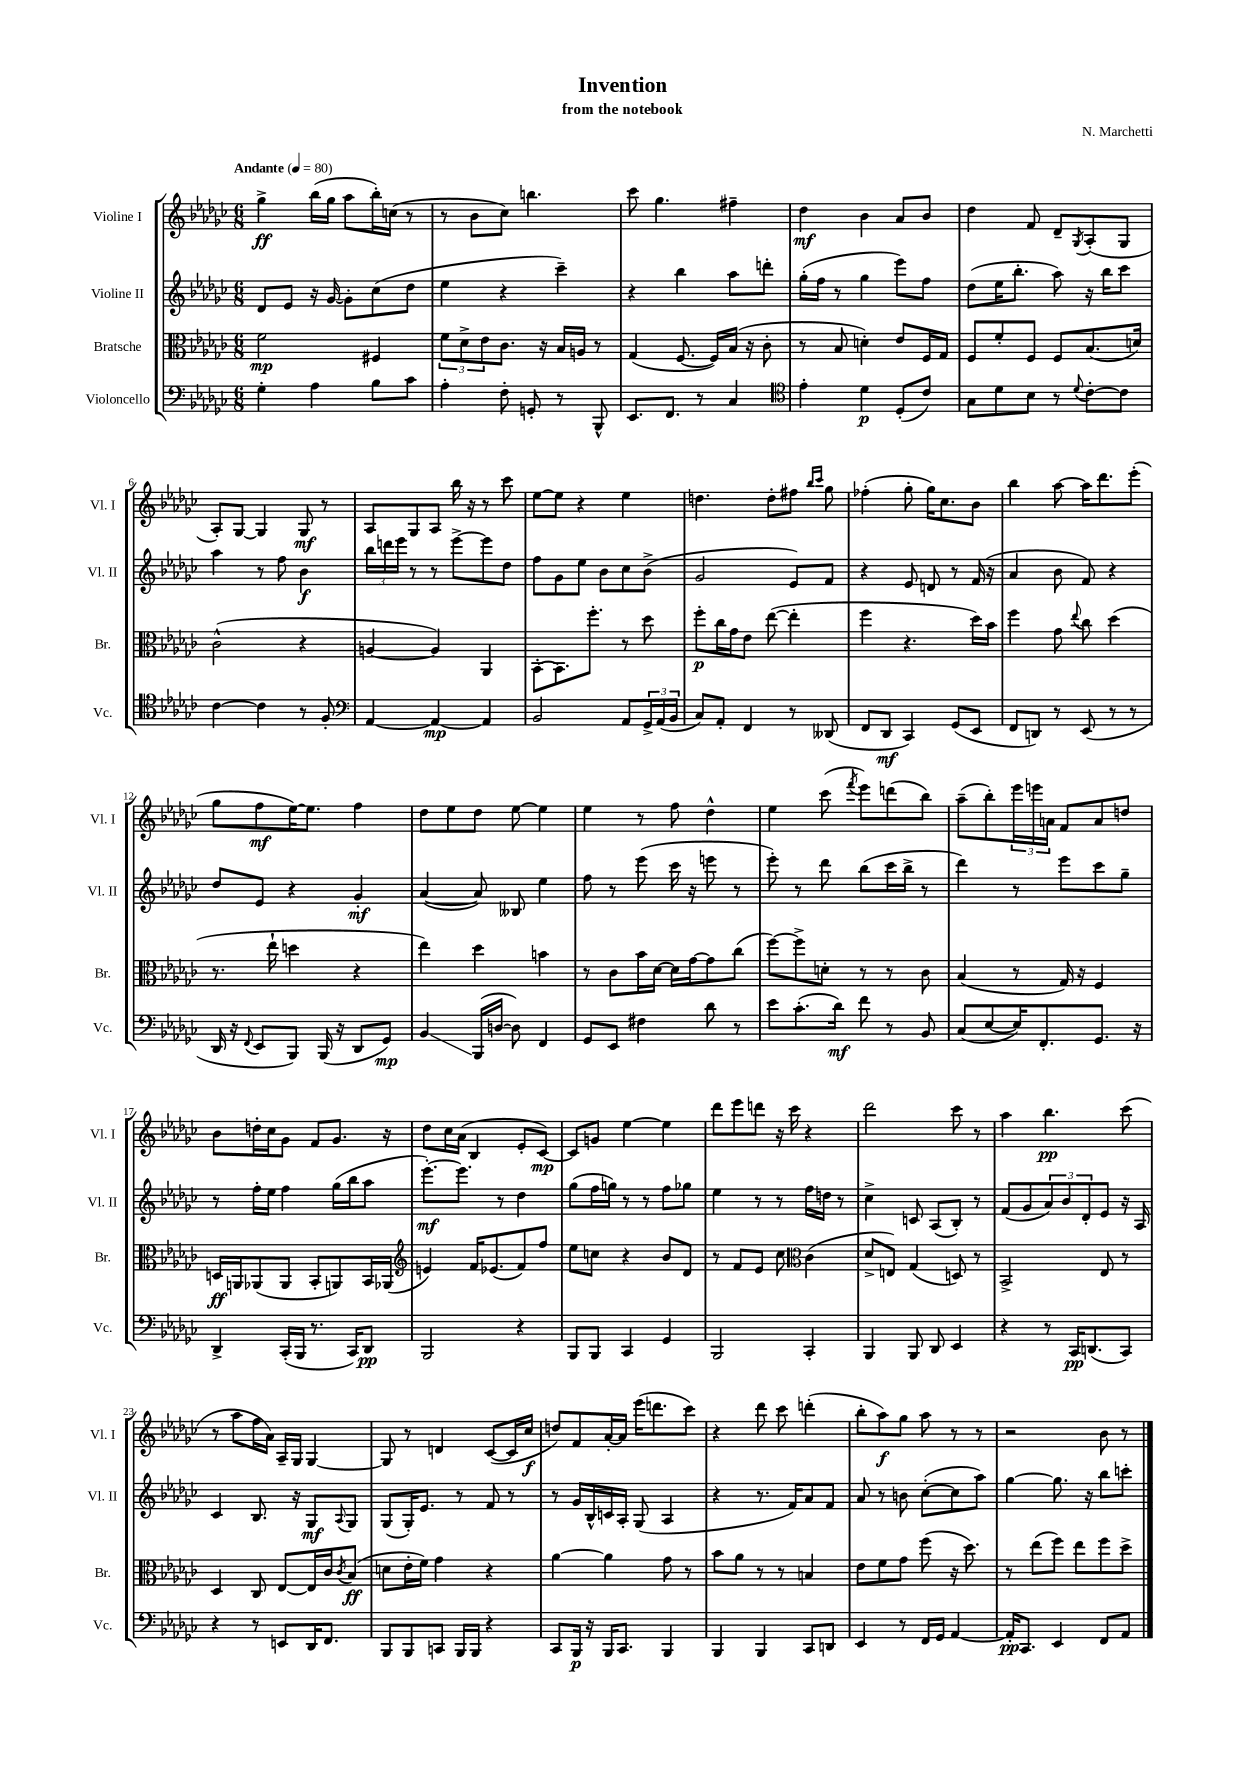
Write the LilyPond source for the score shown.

\header { title = "Invention" composer = "N. Marchetti" subtitle = "from the notebook" }
<<
\new StaffGroup <<
\new Staff = "s0" \with { instrumentName = "Violine I" shortInstrumentName = "Vl. I" } {
    \clef treble \key ges \major \numericTimeSignature \time 6/8 \tempo "Andante" 4 = 80
    ges''4->\ff bes''16( ges''16 aes''8 bes''16-.) c''16( r8 |
    r8 bes'8 ces''8) b''4. |
    ces'''8 ges''4. fis''4-- |
    des''4\mf bes'4 aes'8 bes'8 |
    des''4 f'8 des'8-- \acciaccatura { ges8 } aes8-.( ges8 |
    aes8-.) ges8~ ges4 ges8\mf r8 |
    aes8 ges8 aes8 bes''16 r16 r8 ces'''8 |
    ees''8~ ees''8 r4 ees''4 |
    d''4. d''8-. fis''8 \grace { bes''16 ces'''16 } ges''8 |
    fes''4-.( ges''8-. ges''16) ces''8. bes'8 |
    bes''4 aes''8~ aes''16 des'''8. ees'''8-.( |
    ges''8 f''8\mf ees''16~) ees''8. f''4 |
    des''8 ees''8 des''8 ees''8~ ees''4 |
    ees''4 r8 f''8 des''4-^ |
    ees''4 ces'''8( \acciaccatura { f'''8 } ees'''8) d'''8( bes''8) |
    aes''8--( bes''8-.) \tuplet 3/2 { ees'''16 e'''16 a'16 } f'8 a'8 d''8 |
    bes'8 d''16-. ces''16 ges'8 f'8 ges'8. r16 |
    des''8 ces''16 aes'16( bes4 ees'8-. ces'8~\mp) |
    ces'8 g'8 ees''4~ ees''4 |
    des'''8 ees'''8 d'''8 r16 ces'''16 r4 |
    des'''2 ces'''8 r8 |
    aes''4 bes''4.\pp ces'''8( |
    r8 aes''8 f''16 aes'16) aes16-- ges16 ges4~ |
    ges8 r8 d'4 ces'8~( ces'16 ces''16\f |
    d''8) f'8 aes'16~-. aes'16 ees'''16( d'''8. ces'''8) |
    r4 des'''8 ces'''8 d'''4-.( |
    bes''8-. aes''8\f) ges''8 aes''8 r8 r8 |
    r2 bes'8 r8 \bar "|." |
}
\new Staff = "s1" \with { instrumentName = "Violine II" shortInstrumentName = "Vl. II" } {
    \clef treble \key ges \major \numericTimeSignature \time 6/8
    des'8 ees'8 r16 ges'16~ ges'8-. ces''8( des''8 |
    ees''4 r4 ces'''4--) |
    r4 bes''4 aes''8 d'''8-. |
    ges''16-.( f''16 r8 ges''4 ees'''8) f''8 |
    des''8( ees''16 bes''8.-. aes''8) r16 bes''16 ces'''8 |
    aes''4 r8 f''8 bes'4\f |
    \tuplet 3/2 { bes''16 d'''16 ees'''16 } r8 r8 ees'''8~-> ees'''8 des''8 |
    f''8 ges'8 ees''8 bes'8 ces''8 bes'8->( |
    ges'2 ees'8) f'8 |
    r4 ees'8 d'8 r8 f'16( r16 |
    aes'4 bes'8 f'8) r4 |
    des''8 ees'8 r4 ges'4-.\mf |
    aes'4~( aes'8) beses8 ees''4 |
    f''8 r8 ees'''8( ces'''16 r16 e'''8 r8 |
    ees'''8-.) r8 des'''8 bes''8( ces'''16 bes''16-> r8 |
    des'''4) r8 ees'''8 ces'''8 ges''8-- |
    r8 f''16-. ees''16 f''4 ges''16( bes''16 aes''8 |
    ees'''8.~-.\mf) ees'''8. r8 des''4 |
    ges''8( f''16 g''16) r8 r8 f''8 ges''8 |
    ees''4 r8 r8 f''16 d''16 r8 |
    ces''4-> c'8 aes8( bes8-.) r8 |
    f'8( ges'8 \tuplet 3/2 { aes'8) bes'8 des'8-. } ees'8 r16 aes16 |
    ces'4 bes8. r16 ges8\mf \appoggiatura { aes8 } ges8 |
    ges8( ges16-.) ees'8. r8 f'8 r8 |
    r8 ges'16 bes16-^ c'16 aes16-. ges8( aes4 |
    r4 r8. f'16) aes'8 f'8 |
    aes'8 r8 b'8 ces''8~-.( ces''8 aes''8) |
    ges''4~ ges''8. r16 bes''8 c'''8-. \bar "|." |
}
\new Staff = "s2" \with { instrumentName = "Bratsche" shortInstrumentName = "Br." } {
    \clef alto \key ges \major \numericTimeSignature \time 6/8
    f'2\mp fis4 |
    \tuplet 3/2 { f'8 des'8-> ees'8 } ces'8. r16 bes16 a16 r8 |
    ges4( f8.~ f16) bes16( r16 ces'8-. |
    r8 bes8 d'4-.) ees'8 f16 ges16 |
    f8 f'8-. f8 f8 bes8.( d'16) |
    ces'2-^( r4 |
    a4~ a4) aes,4 |
    bes,8~-. bes,8. f''8.-. r8 des''8 |
    f''8-.\p ces''16 ges'16 ees'8 ees''8~( ees''4-. |
    f''4 r4. des''16) bes'16 |
    f''4 ges'8 \appoggiatura { ees''8 } ces''8 des''4( |
    r8. ees''16-! d''4 r4 |
    ees''4) des''4 b'4 |
    r8 ces'8 bes'16 des'16~ des'16 ges'16~ ges'8 ces''8( |
    f''8~) f''8-> d'8-. r8 r8 ces'8 |
    bes4( r8 ges16) r16 f4 |
    d16\ff a,16 aes,8( aes,8 bes,8-. a,8) bes,16 aes,16( |
    \clef treble e'4) f'16 ees'8.( f'8) f''8 |
    ees''8 c''8 r4 bes'8 des'8 |
    r8 f'8 ees'8 ces''8 \clef alto ces'4( |
    des'8-> e8) ges4( d8) r8 |
    bes,2-> ees8 r8 |
    des4 ces8 ees8~ ees16 ces'16 \acciaccatura { ces'8 } bes8\ff( |
    d'8 ees'16-. f'16) ges'4 r4 |
    aes'4~ aes'4 ges'8 r8 |
    bes'8 aes'8 r8 r8 b4 |
    ees'8 f'8 ges'8 f''8( r16 des''8.) |
    r8 ees''8( f''8) ees''8 f''8 des''8-> \bar "|." |
}
\new Staff = "s3" \with { instrumentName = "Violoncello" shortInstrumentName = "Vc." } {
    \clef bass \key ges \major \numericTimeSignature \time 6/8
    ges4-. aes4 bes8 ces'8 |
    aes4-. f8-. g,8-. r8 bes,,8-^ |
    ees,8. f,8. r8 ces4 |
    \clef tenor ees'4-. des'4\p des8-.( ces'8) |
    ges8 des'8 bes8 r8 \appoggiatura { des'8 } ces'8~-. ces'8 |
    ces'4~ ces'4 r8 f8-. |
    \clef bass aes,4~ aes,4~\mp aes,4 |
    bes,2 aes,8 \tuplet 3/2 { ges,16-> aes,16( bes,16 } |
    ces8) aes,8-. f,4 r8 deses,8( |
    f,8 des,8\mf ces,4) ges,8( ees,8 |
    f,8 d,8) r8 ees,8( r8 r8 |
    des,16 r16 \appoggiatura { f,8 } ees,8 bes,,8) bes,,16( r16 des,8 ges,8\mp) |
    bes,4\glissando bes,,16( d16~ d8) f,4 |
    ges,8 ees,8 fis4 des'8 r8 |
    ees'8 ces'8.-.( des'16\mf) f'8 r8 bes,8 |
    ces8( ees8~ ees16) f,8.-. ges,8. r16 |
    des,4-> ces,16-.( bes,,16 r8. ces,16) des,8\pp |
    bes,,2 r4 |
    bes,,8 bes,,8 ces,4 ges,4 |
    bes,,2 ces,4-. |
    bes,,4 bes,,8 des,8 ees,4 |
    r4 r8 ces,16\pp d,8.( ces,8) |
    r4 r8 e,8 des,16 f,8. |
    bes,,8 bes,,8 c,8 bes,,16 bes,,16 r4 |
    ces,8 bes,,16\p r16 bes,,16 ces,8. bes,,4 |
    bes,,4 bes,,4 ces,8 d,8 |
    ees,4 r8 f,16 ges,16 aes,4~ |
    aes,16-.\pp ces,8. ees,4 f,8 aes,8 \bar "|." |
}
>>
>>
